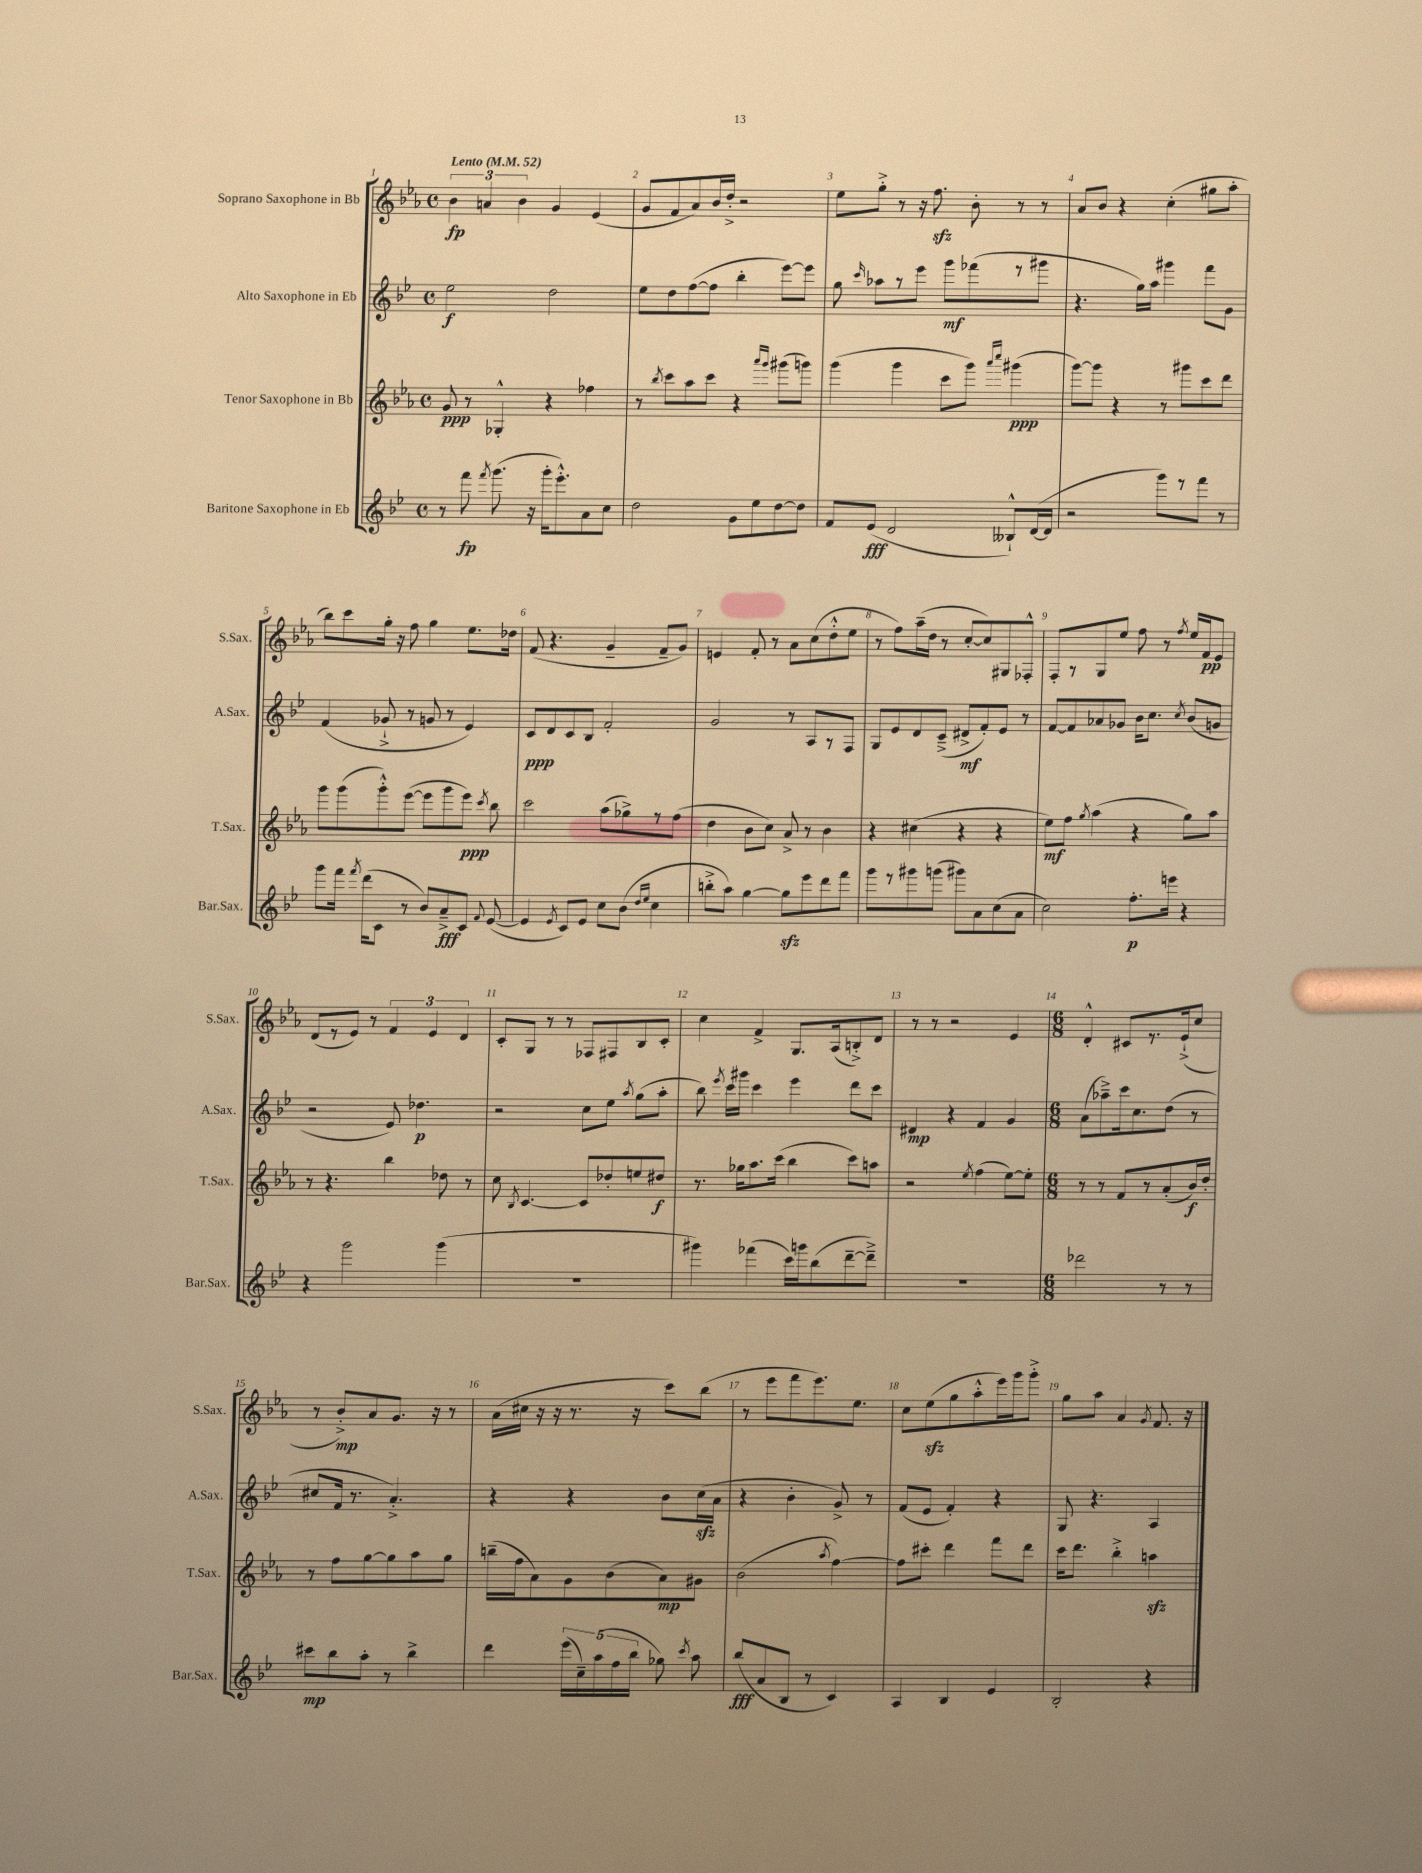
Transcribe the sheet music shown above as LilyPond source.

<<
\new StaffGroup <<
\new Staff = "s0" \with { instrumentName = "Soprano Saxophone in Bb" shortInstrumentName = "S.Sax." } {
    \clef treble \key ees \major \defaultTimeSignature \time 4/4 \tempo "Lento" 4 = 52
    \autoBeamOff \tuplet 3/2 { bes'4\fp a'4 bes'4 } g'4 ees'4( |
    g'8[ f'8 aes'8) bes'16 d''16]-.-> r2 |
    ees''8[ g''8]-.-> r8 r16 f''8.\sfz bes'8-. r8 r8 |
    aes'8[ bes'8] r4 c''4-.( gis''8[ aes''8]-. |
    bes''8[) c'''8 g''16]-. r16 f''8 g''4 ees''8.[ des''16] |
    f'8( r4. g'4-- f'8[-- g'8]) |
    e'4 f'8-. r8 aes'8[ c''8( d''8-.-^ ees''8] |
    r8 f''8[) aes''16--( d''16] r8 c''8[~-. c''8) gis8 fes8]-.-^ |
    f8[-. r8 g8 ees''8] f''8 r8 \acciaccatura { f''8 } ees''16[ f'16\pp ees'8] |
    d'8[( r8 ees'8]) r8 \tuplet 3/2 { f'4 ees'4 d'4 } |
    c'8[-. g8] r8 r8 fes8[ fis8 bes8 c'8]-. |
    c''4 f'4-> g8.[ aes16( b8-.->) d'8] |
    r8 r8 r2 ees'4 |
    \numericTimeSignature \time 6/8 d'4-.-^ cis'8[ r8. ees'16-!->( c''8] |
    r8 bes'8[-.->\mp) aes'8 g'8.] r16 r8 |
    aes'16[( cis''16] r16 r16 r8. r16 c'''8[) bes''8]( |
    r8 ees'''8[ f'''8 ees'''8.) ees''8.] |
    c''8[ ees''8\sfz( g''8 aes''8-.-^ ees'''16) g'''16 g'''8]-.-> |
    g''8[ aes''8] aes'4 \acciaccatura { g'8 } f'8. r16 \bar "|." |
}
\new Staff = "s1" \with { instrumentName = "Alto Saxophone in Eb" shortInstrumentName = "A.Sax." } {
    \clef treble \key bes \major \defaultTimeSignature \time 4/4
    \autoBeamOff ees''2\f d''2 |
    ees''8[ d''8 f''8~( f''8] bes''4-. ees'''8[~) ees'''8] |
    g''8 \grace { c'''16 } aes''8[ r8 ees'''8] g'''8[\mf fes'''8( r8 gis'''8] |
    r4. g''16[) a''16] gis'''4 f'''8[ g'8] |
    f'4( ges'8-!-> r8 g'8 r8 ees'4) |
    c'8[\ppp d'8 c'8 bes8] f'2-. |
    g'2 r8 a8[ r8 f8] |
    g8[ ees'8 d'8 c'8]--->( dis'8[->\mf f'8-.) ees'8] r8 |
    f'8[~ f'8 aes'8 ges'8] bes'16[ c''8.] \acciaccatura { c''8 } bes'8[( g'8] |
    r2 ees'8) des''4.\p |
    r2 c''8[ ees''8] \acciaccatura { a''8 } g''8[( a''8]-. |
    bes''8) \acciaccatura { ees'''8 } c'''16[ gis'''16] c'''4 ees'''4 d'''8[ c'''8] |
    dis'4\mp r4 f'4 g'4 |
    \numericTimeSignature \time 6/8 a'8[( aes''8--->) c'''16 c''8. d''8]( r8 |
    cis''8[ f'16] r8. a'4.-.->) |
    r4 r4 bes'8[ c''16\sfz( a'16] |
    r4 bes'4-. g'8->) r8 |
    f'8[( ees'8] f'4-.) r4 |
    g8 r4. a4 \bar "|." |
}
\new Staff = "s2" \with { instrumentName = "Tenor Saxophone in Bb" shortInstrumentName = "T.Sax." } {
    \clef treble \key ees \major \defaultTimeSignature \time 4/4
    \autoBeamOff g'8\ppp r8 ges4-.-^ r4 fes''4 |
    r8 \acciaccatura { bes''8 } c'''8[ aes''8 c'''8] r4 \grace { aes'''16[ g'''16] } gis'''8[( g'''8]) |
    g'''4( g'''4 c'''8[ g'''8]) \grace { aes'''16[ c''''16] } gis'''4\ppp( |
    g'''8[~) g'''8] r4 r8 gis'''8[ c'''8 d'''8] |
    g'''8[ g'''8( g'''8-.-^) ees'''8]~( ees'''8[ g'''8 ees'''8]\ppp) \acciaccatura { c'''8 } bes''8 |
    c'''2 aes''8[( ges''8->) r8 f''8]( |
    d''4 bes'8[ c''8]) aes'8-> r8 bes'4 |
    r4 cis''4( r4 r4 |
    ees''8[\mf) f''8] \acciaccatura { g''8 } aes''4( r4 g''8[) aes''8] |
    r8 r4. bes''4 des''8 r8 |
    c''8 \acciaccatura { bes8 } c'4.~ c'8[ des''8-. e''8 dis''8]\f |
    r8. ges''16[ aes''8. c'''16]( bes''4 c'''8[) a''8] |
    r2 \acciaccatura { ees''8 } f''4( ees''8[~) ees''8]-. |
    \numericTimeSignature \time 6/8 r8 r8 f'8[ r8 aes'8-.( bes'16\f) d''16]-. |
    r8 f''8[ g''8~ g''8 aes''8 g''8] |
    b''16[--( f''16 aes'8) g'8 bes'8( aes'8\mp) gis'8] |
    bes'2( \acciaccatura { aes''8 } f''4~) |
    f''8[ cis'''8]-. d'''4 f'''8[ d'''8] |
    c'''16[ d'''8.] bes''4-.-> a''4\sfz \bar "|." |
}
\new Staff = "s3" \with { instrumentName = "Baritone Saxophone in Eb" shortInstrumentName = "Bar.Sax." } {
    \clef treble \key bes \major \defaultTimeSignature \time 4/4
    \autoBeamOff r8 f'''8\fp \acciaccatura { f'''8 } g'''8.( r16 g'''16[-. ees'''8.-.-^) a'8 c''8] |
    d''2 g'8[ ees''8 d''8~ d''8] |
    f'8[ ees'8]\fff( d'2 beses8[-!-^) d'16~( d'16] |
    r2 g'''8[) r8 f'''8] r8 |
    g'''8[ f'''16] \acciaccatura { f'''8 } d'''16[( c'8] r8 bes'8[) a'8--->\fff c'8] \appoggiatura { f'8 } ees'8~( |
    ees'4 \acciaccatura { ees'8 } c'8[) ees'8] c''8[ bes'8]( \grace { d''16[ ees''16] } c''4 |
    b''8[-.-> a''8]) g''4~ g''8[\sfz ees'''8 d'''8 f'''8] |
    g'''8[ r8 gis'''8 g'''8]( gis'''8[) a'8 c''8( a'8] |
    c''2) f''8.[-.\p e'''16] r4 |
    r4 g'''2 g'''4( |
    R1 |
    gis'''4) fes'''4( c'''16[) g'''16 bes''8( d'''8~-- d'''8]--->) |
    R1 |
    \numericTimeSignature \time 6/8 des'''2 r8 r8 |
    cis'''8[\mp bes''8 a''8]-. r8 bes''4-> |
    d'''4 \tuplet 5/4 { ees'''16[( c''16--) a''16( f''16 bes''16] } ges''8) \acciaccatura { c'''8 } a''8 |
    bes''8[\fff( a'8 bes8] r8 c'4) |
    a4 bes4 ees'4 |
    bes2-. r4 \bar "|." |
}
>>
>>
\layout { \context { \Score \override BarNumber.break-visibility = ##(#f #t #t) barNumberVisibility = #all-bar-numbers-visible } }
